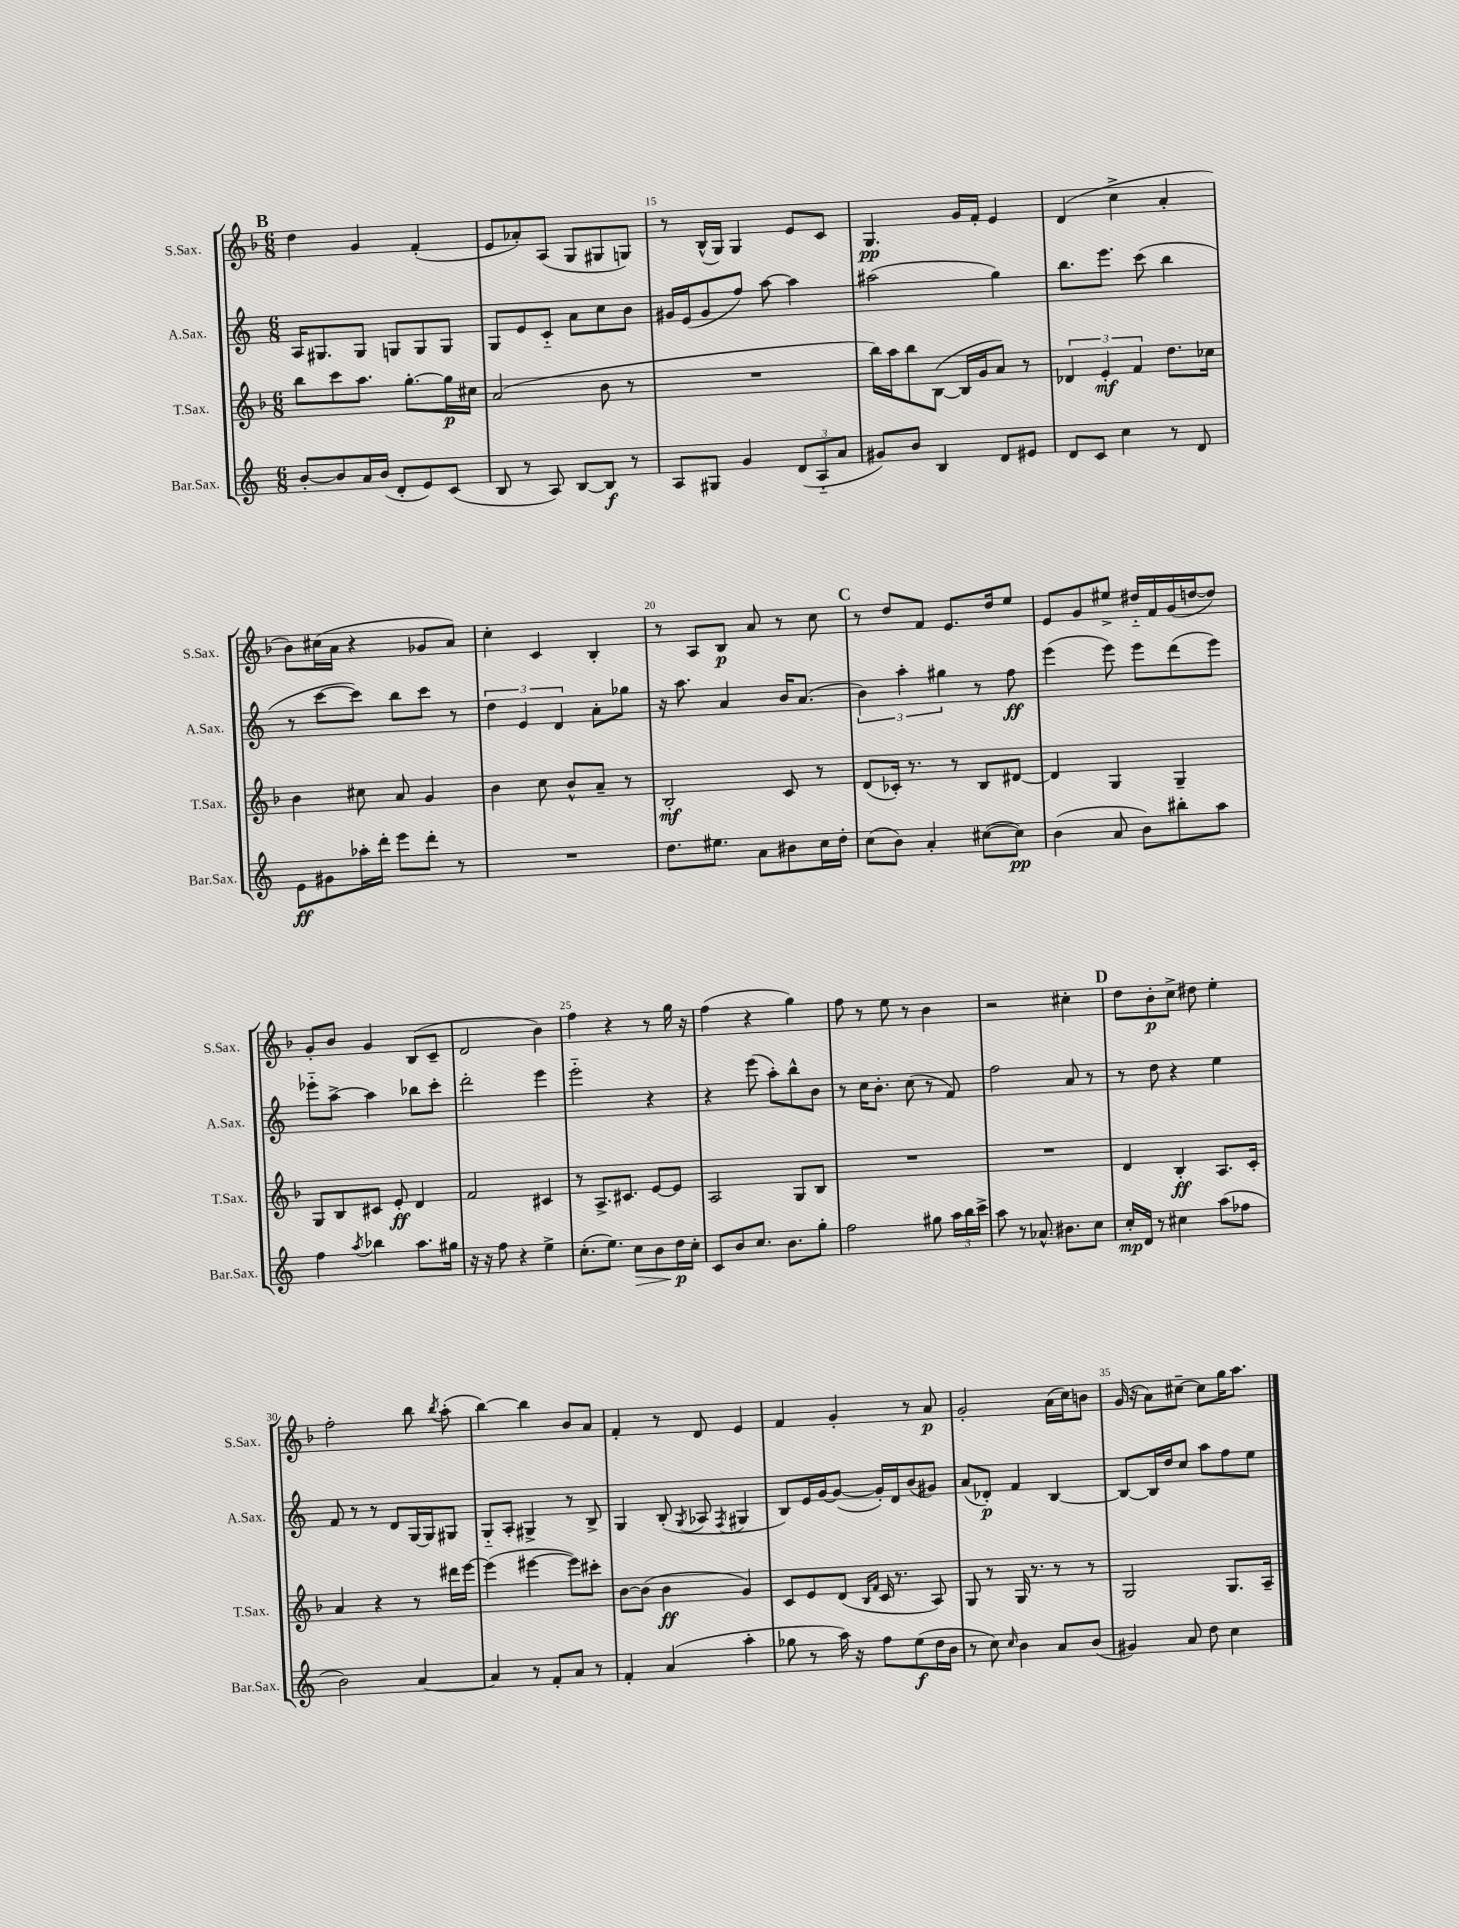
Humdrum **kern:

**kern	**dynam	**kern	**dynam	**kern	**dynam	**kern	**dynam
*part4	*part4	*part3	*part3	*part2	*part2	*part1	*part1
*staff4	*staff4	*staff3	*staff3	*staff2	*staff2	*staff1	*staff1
*I"Bar.Sax.	*	*I"T.Sax.	*	*I"A.Sax.	*	*I"S.Sax.	*
*I'Bar.Sax.	*	*I'T.Sax.	*	*I'A.Sax.	*	*I'S.Sax.	*
*clefG2	*	*clefG2	*	*clefG2	*	*clefG2	*
*k[]	*	*k[b-]	*	*k[]	*	*k[b-]	*
*M6/8	*	*M6/8	*	*M6/8	*	*M6/8	*
!!LO:REH:place=s1:t=B
=13	=13	=13	=13	=13	=13	=13	=13
[8b'/L	.	8bb-\L	.	16A/KL	.	4dd\	.
.	.	.	.	8.G#X/	.	.	.
8b/]	.	8ccc\	.	.	.	.	.
16a/L	.	8.aa\J	.	8G#/J	.	4g/	.
(16b/JJ	.	.	.	.	.	.	.
8d'/L	.	.	.	8Gn/L	.	.	.
.	.	[8.gg'\L	.	.	.	.	.
8e/)	.	.	.	8G/	.	(4f'/	.
(8c/J	.	16gg\L]	p	8G/J	.	.	.
.	.	16cc#X\JJ	.	.	.	.	.
=14	=14	=14	=14	=14	=14	=14	=14
8B/	.	(2a/	.	8G/L	.	8e/L	.
8r	.	.	.	8e/	.	8a-X'/)	.
8A/)	.	.	.	8c/J	.	(8A/J	.
[8B/L	.	.	.	8a\L	.	8G/L	.
8B/J]	f	8b-\	.	8cc\	.	8G#X/	.
8r	.	8r	.	8b\J	.	8Gn/J)	.
=15	=15	=15	=15	=15	=15	=15	=15
8A/L	.	2.r	.	16g#X/LL	.	8r	.
.	.	.	.	(16e/J	.	.	.
8G#X/J	.	.	.	8g#/	.	(16B-^^/LL	.
.	.	.	.	.	.	16G/JJ)	.
4g/	.	.	.	8ff/J)	.	4G/	.
.	.	.	.	[8aa\	.	.	.
(12d/L	.	.	.	4aa\]	.	8e/L	.
12A/	.	.	.	.	.	.	.
.	.	.	.	.	.	8c/J	.
12a/J	.	.	.	.	.	.	.
=16	=16	=16	=16	=16	=16	=16	=16
8g#X/L)	.	16bb-\LL)	.	(2aa#X\	.	4.G/	pp
.	.	16aa\J	.	.	.	.	.
8b/J	.	8bb-\	.	.	.	.	.
4B/	.	([8B-\J	.	.	.	.	.
.	.	16B-/LL]	.	.	.	16g/LL	.
.	.	16g/J	.	.	.	16f'/JJ	.
8d/L	.	8a/J)	.	4gg\)	.	4e/	.
8e#X/J	.	8r	.	.	.	.	.
=17	=17	=17	=17	=17	=17	=17	=17
8d/L	.	6d-X/	.	8.bb\L	.	(4d/	.
8c/J	.	.	.	.	.	.	.
.	.	6e'/	mf	.	.	.	.
.	.	.	.	8.eee\J	.	.	.
4cc\	.	.	.	.	.	4cc^\	.
.	.	6f/	.	.	.	.	.
.	.	.	.	(8ccc\	.	.	.
8r	.	8.dd\L	.	4bb\	.	4a'/	.
8d/	.	.	.	.	.	.	.
.	.	16cc-X\Jk	.	.	.	.	.
!!LO:LB:g=z
=18	=18	=18	=18	=18	=18	=18	=18
8e\L	ff	4b-\	.	8r	.	8b-\L)	.
8g#X\	.	.	.	[8ccc\L	.	(16cc#X\L	.
.	.	.	.	.	.	16a\JJ	.
16aa-X'\L	.	8cc#X\	.	8ccc\J])	.	4r	.
16ddd'\JJ	.	.	.	.	.	.	.
8eee\L	.	8a/	.	8bb\L	.	.	.
8ddd'\J	.	4g/	.	8ccc\J	.	8g-X/L	.
8r	.	.	.	8r	.	8a/J)	.
=19	=19	=19	=19	=19	=19	=19	=19
2.r	.	4b-\	.	6dd\	.	4cc'\	.
.	.	.	.	6e/	.	.	.
.	.	8cc\	.	.	.	4c/	.
.	.	.	.	6d/	.	.	.
.	.	8b-^^/L	.	.	.	.	.
.	.	8a~/J	.	8a'\L	.	4B-'/	.
.	.	8r	.	8gg-X\J	.	.	.
=20	=20	=20	=20	=20	=20	=20	=20
8.dd\L	.	2B-'/	mf	16r	.	8r	.
.	.	.	.	8.aa\	.	.	.
.	.	.	.	.	.	8A/L	.
8.ee#X\J	.	.	.	.	.	.	.
.	.	.	.	4a/	.	8B-/J	p
8a\L	.	.	.	.	.	8a/	.
8b#X\	.	8c/	.	16b/KL	.	8r	.
.	.	.	.	(8.a/J	.	.	.
16cc\L	.	8r	.	.	.	8cc\	.
16dd'\JJ	.	.	.	.	.	.	.
!!LO:REH:place=s1:t=C
=21	=21	=21	=21	=21	=21	=21	=21
(8cc\L	.	(8d/L	.	6b\)	.	8r	.
8b\J)	.	16c-X'/Jk)	.	.	.	8dd/L	.
.	.	.	.	6aa'\	.	.	.
.	.	8.r	.	.	.	.	.
4a'/	.	.	.	.	.	8f/J	.
.	.	.	.	6gg#X\	.	.	.
.	.	8r	.	.	.	8.e/L	.
([8cc#X\L	.	8B-/L	.	8r	.	.	.
.	.	.	.	.	.	16dd/k	.
8cc#\J])	pp	[8d#X/J	.	8ff\	ff	8ee/J	.
=22	=22	=22	=22	=22	=22	=22	=22
(4b\	.	4d#/]	.	(4eee\	.	8e/L	.
.	.	.	.	.	.	8g/	.
8a/	.	4G/	.	8eee\)	.	8ee#X^/J	.
8b\L)	.	.	.	8eee\L	.	16dd#X/LL	.
.	.	.	.	.	.	16f/	.
8bb#X'\	.	4G~/	.	(8ddd\	.	(16g/	.
.	.	.	.	.	.	[16ddn/J	.
8aa\J	.	.	.	8eee\J)	.	8dd/J])	.
!!LO:LB:g=z
=23	=23	=23	=23	=23	=23	=23	=23
4ff\	.	8G/L	.	8eee-X\L	.	8g'/L	.
.	.	8B-/	.	[8aa^\J	.	8b-/J	.
8qaa/	.	.	.	.	.	.	.
4bb-X\	.	8c#X/J	.	4aa\]	.	4g/	.
.	.	8e'/	ff	.	.	.	.
8.aa\L	.	4d/	.	8bb-X\L	.	(8B-/L	.
.	.	.	.	8ccc'\J	.	8c~/J	.
16gg#X\Jk	.	.	.	.	.	.	.
=24	=24	=24	=24	=24	=24	=24	=24
16r	.	2f/	.	2ddd'\	.	2d/	.
16r	.	.	.	.	.	.	.
8ff\	.	.	.	.	.	.	.
4r	.	.	.	.	.	.	.
4ee^\	.	4c#X/	.	4eee\	.	4b-\)	.
=25	=25	=25	=25	=25	=25	=25	=25
(8.cc'\L	.	8r	.	2eee\	.	4ff\	.
.	.	8.A^/L	.	.	.	.	.
8.ee\J)	.	.	.	.	.	.	.
.	.	.	.	.	.	4r	.
.	.	8.c#X/J	.	.	.	.	.
!	!LO:HP:b	!	!	!	!	!	!
8cc\L	>	.	.	.	.	.	.
8b\	.	[8e/L	.	4r	.	8r	.
16dd\L	p	8e/J]	.	.	.	16gg\	.
16cc'\JJ	]	.	.	.	.	16r	.
=26	=26	=26	=26	=26	=26	=26	=26
8c/L	.	2A/	.	4r	.	(4ff\	.
8b/	.	.	.	.	.	.	.
8.cc/J	.	.	.	(8eee\	.	4r	.
.	.	.	.	8aa'\L)	.	.	.
8.b\L	.	.	.	.	.	.	.
.	.	8G/L	.	8bb^^\	.	4gg\)	.
8gg'\J	.	8B-/J	.	8b\J	.	.	.
=27	=27	=27	=27	=27	=27	=27	=27
2ff\	.	2.r	.	8r	.	8ff\	.
.	.	.	.	16cc\KL	.	8r	.
.	.	.	.	8.b'\J	.	.	.
.	.	.	.	.	.	8ee\	.
.	.	.	.	(8cc\	.	8r	.
8gg#X\	.	.	.	8r	.	4b-\	.
24aa\LL	.	.	.	8f/)	.	.	.
24bb\	.	.	.	.	.	.	.
24ccc^\JJ	.	.	.	.	.	.	.
=28	=28	=28	=28	=28	=28	=28	=28
8aa\	.	2.r	.	2ff\	.	2r	.
8r	.	.	.	.	.	.	.
8.a-X^^/	.	.	.	.	.	.	.
8.b#X\L	.	.	.	.	.	.	.
.	.	.	.	8a/	.	4cc#X'\	.
8cc\J	.	.	.	8r	.	.	.
!!LO:REH:place=s1:t=D
=29	=29	=29	=29	=29	=29	=29	=29
16cc'/LL	mp	4d/	.	8r	.	8dd\L	.
16d/JJ	.	.	.	.	.	.	.
8r	.	.	.	8dd\	.	8b-'\	p
4cc#X\	.	4B-'/	ff	4r	.	8cc^\J	.
.	.	.	.	.	.	8dd#X\	.
(8aa\L	.	8.A/L	.	4ee\	.	4ee'\	.
8ff-X\J	.	.	.	.	.	.	.
.	.	16c'/Jk	.	.	.	.	.
!!LO:LB:g=z
=30	=30	=30	=30	=30	=30	=30	=30
2b\)	.	4a/	.	8f/	.	2ff'\	.
.	.	.	.	8r	.	.	.
.	.	4r	.	8r	.	.	.
.	.	.	.	8d/L	.	.	.
[4a/	.	8r	.	[16G/L	.	8bb-\	.
.	.	.	.	16G/J]	.	.	.
.	.	.	.	.	.	8qbb-/	.
.	.	16ddd#X\LL	.	8G#X/J	.	(8aa'\	.
.	.	[16eee\JJ	.	.	.	.	.
=31	=31	=31	=31	=31	=31	=31	=31
4a/]	.	(4eee\]	.	8G/L	.	[4bb-\)	.
.	.	.	.	8A'/J	.	.	.
8r	.	[4eee#X\	.	4G#X^/	.	4bb-\]	.
8f'/L	.	.	.	.	.	.	.
8a/J	.	8eee#\L])	.	8r	.	8b-/L	.
8r	.	8ccc#X'\J	.	8B^/	.	8a/J	.
=32	=32	=32	=32	=32	=32	=32	=32
4f'/	.	[8b-\L	.	4G/	.	4f'/	.
.	.	(8b-\J]	.	.	.	.	.
(4a/	.	4b-\	ff	(8B'/	.	8r	.
.	.	.	.	8qG/	.	.	.
.	.	.	.	8A-X/	.	8d/	.
.	.	.	.	8qF/	.	.	.
4aa'\	.	4g/)	.	4G#X/	.	4e/	.
=33	=33	=33	=33	=33	=33	=33	=33
8gg-X\	.	8c/L	.	8B/L)	.	4f/	.
8r	.	8e/	.	16e/L	.	.	.
.	.	.	.	[16g/J	.	.	.
16aa\)	.	(8d/J	.	(8g/J_	.	4g'/	.
16r	.	.	.	.	.	.	.
.	.	16qqB-/LL	.	.	.	.	.
.	.	16qqf/JJ	.	.	.	.	.
8ff\L	.	16c/	.	16g'/LL])	.	.	.
.	.	8.r	.	16d/J	.	.	.
(8ee\	f	.	.	(8b/	.	8r	.
16dd\L	.	8A/)	.	8g#X/J)	.	8a/	p
16b\JJ	.	.	.	.	.	.	.
=34	=34	=34	=34	=34	=34	=34	=34
8r	.	8G/	.	(8a/L	.	2g'/	.
8cc\)	.	8r	.	8d-X'/J)	p	.	.
16qqcc/	.	.	.	.	.	.	.
4b\	.	16G/	.	4f/	.	.	.
.	.	8.r	.	.	.	.	.
8a/L	.	8r	.	[4B/	.	(16a\LL	.
.	.	.	.	.	.	16cc\J)	.
(8b/J	.	8r	.	.	.	8bn\J	.
=35	=35	=35	=35	=35	=35	=35	=35
4g#X/)	.	2G/	.	8B/L_	.	(16g/	.
.	.	.	.	.	.	16r	.
.	.	.	.	16B/L]	.	8a\L)	.
.	.	.	.	16dd/J	.	.	.
8a/	.	.	.	8cc/J	.	[8cc#X~\J	.
8dd\	.	.	.	8aa\L	.	8cc#\L]	.
4cc\	.	8.G/L	.	8ff\	.	16gg\K	.
.	.	.	.	.	.	8.aa\J	.
.	.	.	.	8ee\J	.	.	.
.	.	16A~/Jk	.	.	.	.	.
==	==	==	==	==	==	==	==
*-	*-	*-	*-	*-	*-	*-	*-
